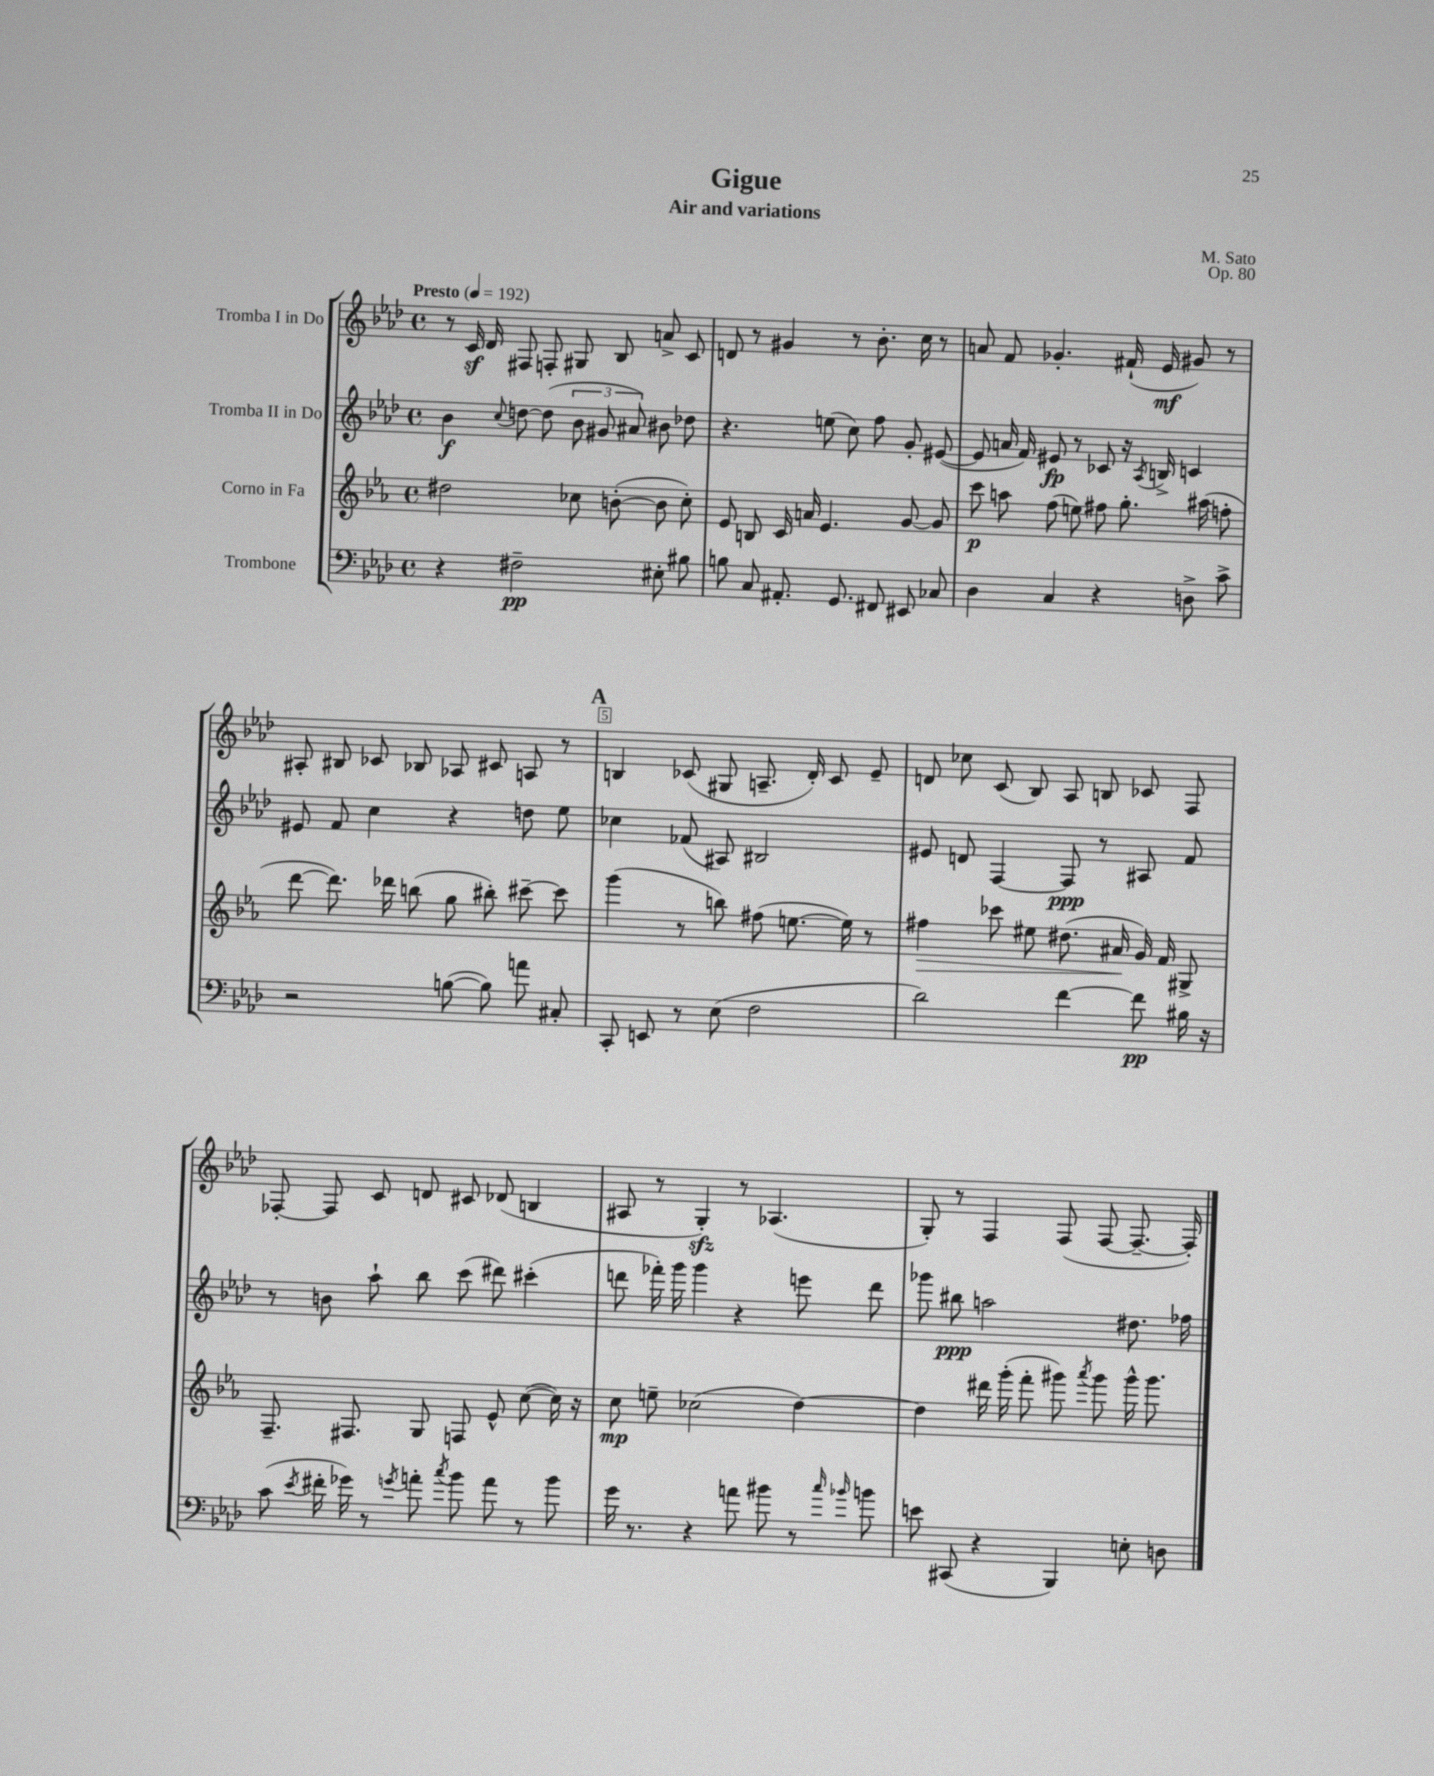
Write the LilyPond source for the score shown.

\header { title = "Gigue" composer = "M. Sato" subtitle = "Air and variations" opus = "Op. 80" }
<<
\new StaffGroup <<
\new Staff = "s0" \with { instrumentName = "Tromba I in Do" } {
    \clef treble \key aes \major \defaultTimeSignature \time 4/4 \tempo "Presto" 4 = 192
    \autoBeamOff r8 c'16\sf des'16 fis8 f8-. gis8 bes8 a'8-> c'8 |
    d'8 r8 gis'4 r8 bes'8.-. c''16 r8 |
    a'8 f'8 ges'4.-. fis'16-!( ees'16\mf gis'8) r8 |
    ais8-. bis8 ces'8 bes8 aes8 cis'8 a8 r8 |
    \mark \markup { \bold "A" } b4 ces'8( gis8 a8.-- des'16-.) ces'8 ees'8-- |
    d'8 ces''8 c'8( bes8) aes8 b8 ces'8 f8 |
    fes8~-. fes8 c'8 d'8 cis'8 des'8( b4 |
    ais8 r8 g4-.\sfz) r8 aes4.( |
    g8-.) r8 f4 f8( f8~ f8.~-- f16-.) \bar "|." |
}
\new Staff = "s1" \with { instrumentName = "Tromba II in Do" } {
    \clef treble \key aes \major \defaultTimeSignature \time 4/4
    \autoBeamOff bes'4\f \appoggiatura { c''8 } d''8~ d''8( \tuplet 3/2 { bes'8 gis'8 ais'8) } bis'8 des''8 |
    r4. e''8( c''8) f''8 g'8-. eis'8~( |
    eis'8 a'16 f'16) eis'8\fp r8 ces'8 r16 \acciaccatura { aes8 } b16-> c'4 |
    eis'8 f'8 c''4 r4 d''8 ees''8 |
    \mark \markup { \bold "A" } ces''4 fes'8( ais8) bis2 |
    eis'8 d'8 f4~ f8\ppp r8 ais8 f'8 |
    r8 b'8 aes''8-! bes''8 c'''8( dis'''8) cis'''4-.( |
    d'''8 fes'''16-.) g'''16 g'''4 r4 e'''8 d'''8 |
    ges'''8 bis''8\ppp a''2 dis''8. fes''16 \bar "|." |
}
\new Staff = "s2" \with { instrumentName = "Corno in Fa" } {
    \clef treble \key ees \major \defaultTimeSignature \time 4/4
    \autoBeamOff dis''2 ces''8 b'8~-.( b'8 ces''8-.) |
    ees'8 b8 c'16 a'16 ees'4. g'8~ g'8 |
    c'''8\p a''8 f''8( e''8) fis''8 g''8.-. ais''16( f''8-. |
    d'''8~ d'''8.) des'''16 b''8( g''8 bis''8-.) cis'''8~-- cis'''8 |
    \mark \markup { \bold "A" } g'''4( r8 b''8) fis''8( e''8.~ e''16) r8 |
    fis''4\> ces'''8 eis''8 dis''8.( ais'16\! g'16) f'16 gis8-> |
    f8.-- fis8. g8 f8 ees'8-^ c''8~( c''16) r16 |
    c''8\mp e''8-- ces''2( d''4~) |
    d''4 dis'''16 g'''16-.( f'''8-. gis'''8) \acciaccatura { aes'''8 } gis'''8 gis'''16-^ gis'''8. \bar "|." |
}
\new Staff = "s3" \with { instrumentName = "Trombone" } {
    \clef bass \key aes \major \defaultTimeSignature \time 4/4
    \autoBeamOff r4 fis2--\pp eis8-. bis8 |
    b8 c8 ais,8.-. g,8. fis,8 eis,8 ces8 |
    des4 c4 r4 d8-> c'8-> |
    r2 b8~( b8) a'8 cis8-. |
    \mark \markup { \bold "A" } c,8-. e,8 r8 ees8( f2 |
    des'2) f'4~ f'8\pp bis16 r16 |
    c'8( \acciaccatura { ees'8 } fis'16-. ges'16) r8 \acciaccatura { g'8 } a'8-. \acciaccatura { c''8 } bes'8 a'8 r8 bes'8 |
    g'16 r8. r4 a'8 bis'8 r8 \grace { c''16 bes'16 } b'8 |
    e'8 cis,8( r4 bes,,4) e8-. d8 \bar "|." |
}
>>
>>
\layout { \context { \Score \override BarNumber.break-visibility = ##(#f #t #t) barNumberVisibility = #(every-nth-bar-number-visible 5) \override BarNumber.stencil = #(make-stencil-boxer 0.1 0.3 ly:text-interface::print) } }
